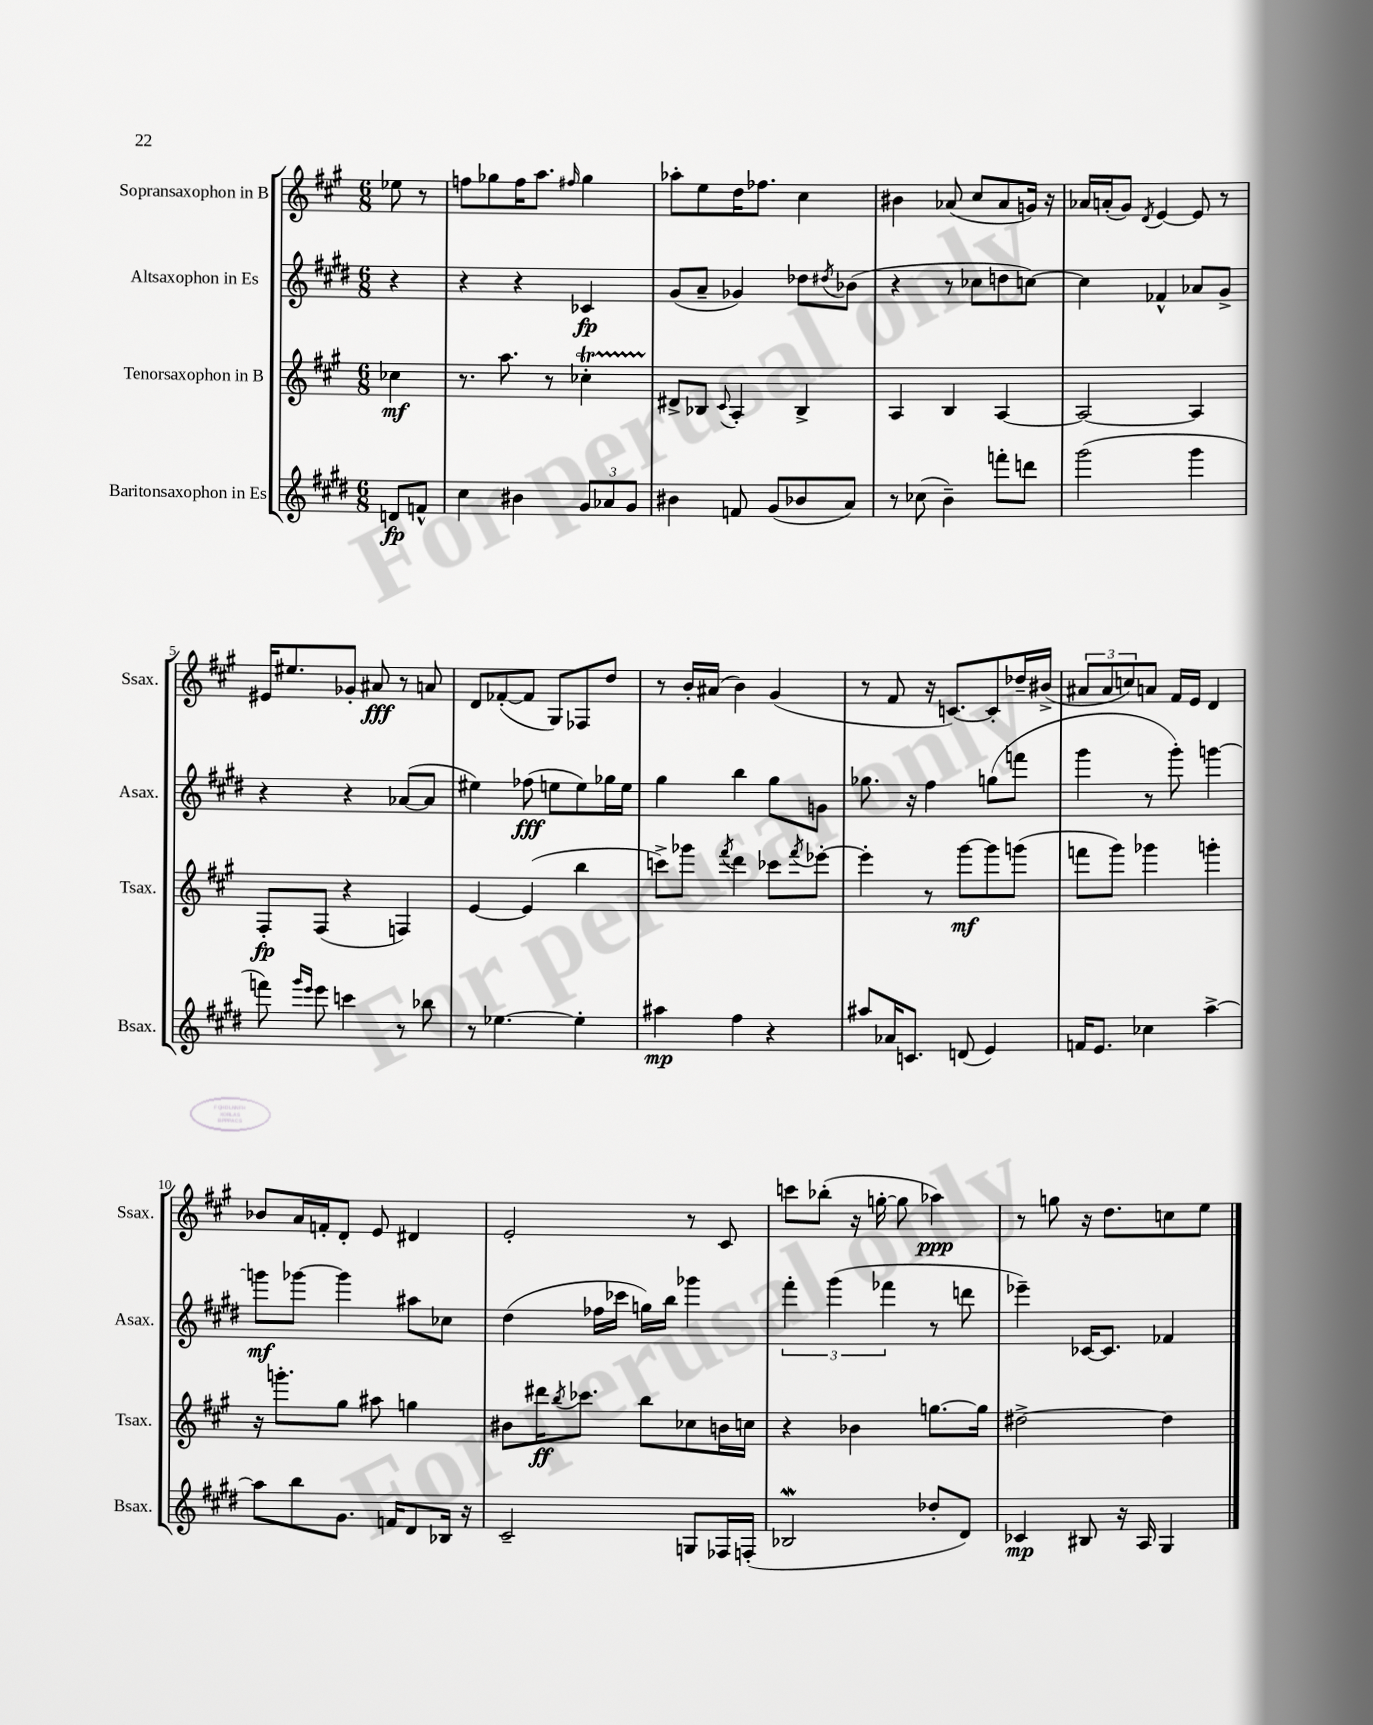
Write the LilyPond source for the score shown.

<<
\new StaffGroup <<
\new Staff = "s0" \with { instrumentName = "Sopransaxophon in B" shortInstrumentName = "Ssax." } {
    \clef treble \key a \major \numericTimeSignature \time 6/8 \partial 4
    ees''8 r8 |
    f''8 ges''8 f''16 a''8. \grace { fis''16 } ges''4 |
    aes''8-. e''8 d''16 fes''8. cis''4 |
    bis'4 aes'8( cis''8 aes'8 g'16) r16 |
    aes'16 a'16-.( gis'8) \acciaccatura { d'8 } e'4~ e'8 r8 |
    eis'16 eis''8. ges'8-. ais'8\fff r8 a'8 |
    d'8 fes'8~-.( fes'8 gis8) fes8 d''8 |
    r8 b'16-. ais'16( b'4) gis'4( |
    r8 fis'8 r16 c'8.~) c'8-. des''16-- bis'16->( |
    \tuplet 3/2 { ais'8 ais'8 c''8) } a'8 fis'16 e'16 d'4 |
    bes'8 a'16 f'16-. d'8-. e'8 dis'4 |
    e'2-. r8 cis'8 |
    c'''8 bes''8-.( r16 g''16~-. g''8 aes''4\ppp) |
    r8 g''8 r16 d''8. c''8 e''8 \bar "|." |
}
\new Staff = "s1" \with { instrumentName = "Altsaxophon in Es" shortInstrumentName = "Asax." } {
    \clef treble \key e \major \numericTimeSignature \time 6/8 \partial 4
    r4 |
    r4 r4 ces'4\fp |
    gis'8( a'8-- ges'4) des''8 \acciaccatura { dis''8 } bes'8( |
    r4 r8 ces''8 d''8 c''8~) |
    c''4 fes'4-^ aes'8 gis'8-> |
    r4 r4 aes'8~( aes'8 |
    eis''4) fes''8\fff( e''8 e''8) ges''16 e''16 |
    gis''4 b''4 gis''8 g'8 |
    ges''8. r16 fis''4 g''8( f'''8 |
    gis'''4 r8 gis'''8-.) g'''4~ |
    g'''8\mf ges'''8~ ges'''4 ais''8 ces''8 |
    dis''4( fes''16 ces'''16 g''16) b''16 ges'''4 |
    \tuplet 3/2 { fis'''4-. gis'''4( fes'''4 } r8 d'''8 |
    ees'''4--) ces'16~ ces'8. fes'4 \bar "|." |
}
\new Staff = "s2" \with { instrumentName = "Tenorsaxophon in B" shortInstrumentName = "Tsax." } {
    \clef treble \key a \major \numericTimeSignature \time 6/8 \partial 4
    ces''4\mf |
    r8. a''8. r8 ces''4-.\startTrillSpan |
    dis'8->\stopTrillSpan bes8 \appoggiatura { cis'8 } a4-. bes4-> |
    a4 b4 a4~ |
    a2~ a4 |
    fis8-.\fp fis8( r4 f4) |
    e'4~ e'4( b''4 |
    c'''8->) ges'''8 \acciaccatura { fis'''8 } d'''4 ces'''8 \acciaccatura { fis'''8 } ees'''8~-. |
    ees'''4-. r8 gis'''8~\mf gis'''8 g'''8( |
    f'''8 gis'''8) ges'''4 g'''4-. |
    r16 g'''8.-. gis''8 ais''8 g''4 |
    bis'8 dis'''16\ff \acciaccatura { b''8 } ces'''8. b''8 ces''8 b'16 c''16 |
    r4 bes'4 g''8.~ g''16 |
    dis''2~-> dis''4 \bar "|." |
}
\new Staff = "s3" \with { instrumentName = "Baritonsaxophon in Es" shortInstrumentName = "Bsax." } {
    \clef treble \key e \major \numericTimeSignature \time 6/8 \partial 4
    d'8\fp f'8-^ |
    cis''4 bis'4 \tuplet 3/2 { gis'8 aes'8 gis'8 } |
    bis'4 f'8 gis'8( bes'8 a'8) |
    r8 ces''8( b'4--) f'''8-. d'''8 |
    gis'''2( gis'''4 |
    f'''8) \grace { gis'''16 e'''16 } e'''8 c'''4 r8 bes''8 |
    r8 ees''4.~ ees''4-. |
    ais''4\mp fis''4 r4 |
    ais''8 aes'16 c'8. d'8( e'4) |
    f'16 e'8. ces''4 a''4~-> |
    a''8 b''8 gis'8. f'16 dis'8 bes16 r16 |
    cis'2-- g8 fes16 f16-.( |
    bes2\mordent des''8-. dis'8) |
    ces'4\mp bis8 r16 a16 gis4 \bar "|." |
}
>>
>>
